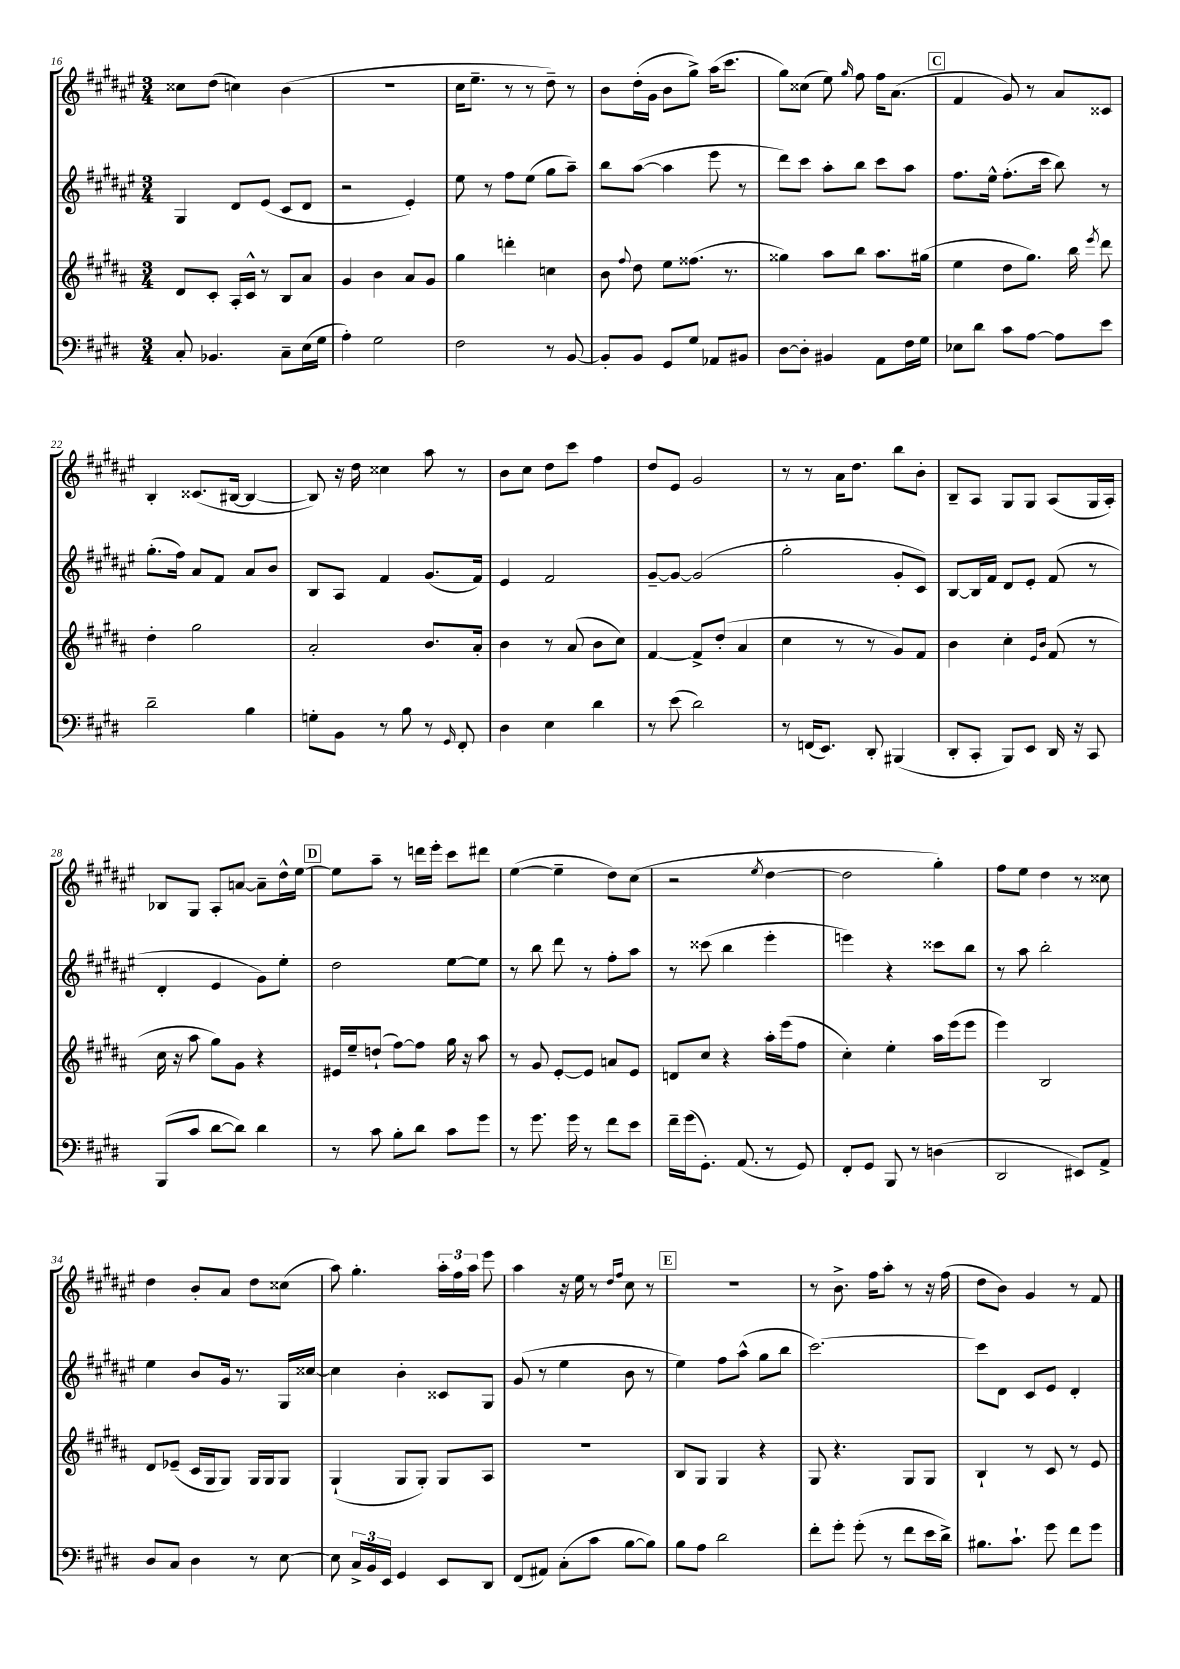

**kern	**kern	**kern	**kern
*staff4	*staff3	*staff2	*staff1
*clefF4	*clefG2	*clefG2	*clefG2
*k[f#c#g#d#]	*k[f#c#g#d#a#]	*k[f#c#g#d#a#e#]	*k[f#c#g#d#a#e#]
*M3/4	*M3/4	*M3/4	*M3/4
8C#'/	8d#/L	4G#/	8cc##\L
4.BB-/	8c#'/J	.	(8dd#\J
.	16A#'/LL	8d#/L	4cc\)
.	16c#^^/JJ	.	.
.	8r	(8e#/J	.
8C#~\L	8B/L	8c#/L	(4b\
(16E\L	8a#/J	8d#/J	.
16G#\JJ	.	.	.
=	=	=	=
4A'\)	4g#/	2r	2.r
2G#\	4b\	.	.
.	8a#/L	4e#'/)	.
.	8g#/J	.	.
=	=	=	=
2F#\	4gg#\	8ee#\	16cc#\LK
.	.	.	8.ee#~\J
.	.	8r	.
.	4ddd'\	8ff#\L	8r
.	.	(8ee#\J	8r
8r	4cc\	8gg#\L	8dd#~\)
[8BB/	.	8aa#~\J)	8r
=	=	=	=
8BB'/]L	8b\	8bb\L	8b\L
.	8qqff#/	.	.
8BB/J	8dd#\	([8aa#\J	(16dd#'\L
.	.	.	16g#\JJ
8GG#/L	8ee\L	4aa#\]	8b\L
8G#/J	(8.ff##\J	.	8gg#^\J)
8AA-/L	.	8eee#\	(16aa#\LK
.	8.r	.	8.ccc#\J
8BB#/J	.	8r	.
=	=	=	=
[8D#\L	4gg##\)	8ddd#\L)	8gg#\L)
8D#'\]J	.	8ccc#\J	(8cc##\J
4BB#/	8aa#\L	8aa#'\L	8ee#\)
.	.	.	16qqgg#/
.	8bb\J	8bb\J	8ff#\
8AA\L	8.aa#\L	8ccc#\L	16ff#\LK
.	.	.	(8.a#\J
16F#\L	.	8aa#\J	.
16G#\JJ	(16gg#\Jk	.	.
=	=	=	=
8E-\L	4ee\	8.ff#\L	4f#/
8d#\J	.	.	.
.	.	16ee#^^\Jk	.
8c#\L	8dd#\L	(8.ff#'\L	8g#/)
[8A\J	8.gg#\J)	.	8r
.	.	16ccc#\Jk	.
8A\]L	.	8bb\)	8a#/L
.	16bb\	.	.
.	8qeee/	.	.
8e\J	8ddd#\	8r	8c##/J
=	=	=	=
2d#~\	4dd#'\	(8.gg#'\L	4B'/
.	.	16ff#\Jk)	.
.	2gg#\	8a#/L	(8.c##/L
.	.	8f#/J	.
.	.	.	[16B#/Jk
4B\	.	8a#/L	4B#/_
.	.	8b/J	.
=	=	=	=
8G'\L	2a#'/	8B/L	8B#/])
8BB\J	.	8A#/J	16r
.	.	.	16dd#\
8r	.	4f#/	4cc##\
8B\	.	.	.
8r	8.b/L	(8.g#/L	8aa#\
16qqGG#/	.	.	.
8FF#'/	.	.	8r
.	16a#'/Jk	16f#/Jk)	.
=	=	=	=
4D#\	4b\	4e#/	8b\L
.	.	.	8cc#\J
4E\	8r	2f#/	8dd#\L
.	(8a#/	.	8ccc#\J
4d#\	8b\L	.	4ff#\
.	8cc#\J)	.	.
=	=	=	=
8r	[4f#/	[8g#~/L	8dd#/L
(8e\	.	8g#/_J	8e#/J
2d#\)	8f#^/]L	(2g#/]	2g#/
.	(8dd#'/J	.	.
.	4a#/	.	.
=	=	=	=
8r	4cc#\	2gg#'\	8r
(16FF/LK	.	.	8r
8.EE/J)	.	.	.
.	8r	.	16a#\LK
.	.	.	8.dd#\J
8DD#'/	8r	.	.
(4BBB#/	8g#/L)	8g#'/L	8bb\L
.	8f#/J	8c#/J)	8b'\J
=	=	=	=
8DD#'/L	4b\	[8B/L	8B~/L
8CC#'/J	.	16B/]L	8A#/J
.	.	16f#/JJ	.
8BBB/L)	4cc#'\	8d#/L	8G#/L
8EE/J	.	8e#'/J	8G#/J
.	16qqe/LL	.	.
.	16qqb/JJ	.	.
16DD#/	(8f#/	(8f#/	(8A#/L
16r	.	.	.
8CC#/	8r	8r	16G#/L
.	.	.	16A#'/JJ)
=	=	=	=
(8BBB/L	16cc#\	4d#'/	8B-/L
.	16r	.	.
8c#/J	8aa#\	.	8G#/J
[8d#\L	8gg#\L)	4e#/	8A#'/L
8d#\]J)	8g#\J	.	[8a/J
4d#\	4r	8g#\L)	8a~\]L
.	.	8ee#'\J	16dd#^^\L
.	.	.	[16ee#\JJ
=	=	=	=
8r	16e#/LL	2dd#\	8ee#\]L
.	16ee~/J	.	.
8c#\	(8dd`/J	.	8aa#~\J
8B'\L	[8ff#\L)	.	8r
8d#\J	8ff#\]J	.	16ddd\LL
.	.	.	16eee#'\JJ
8c#\L	16gg#\	[8ee#\L	8ccc#\L
.	16r	.	.
8g#\J	8aa#\	8ee#\]J	8ddd#\J
=	=	=	=
8r	8r	8r	([4ee#\
8.g#\	8g#/	8bb\	.
.	[8e'/L	8ddd#\	4ee#~\]
16g#\	.	.	.
8r	8e/]J	8r	.
8f#\L	8a/L	8ff#'\L	8dd#\L)
8e\J	8e/J	8aa#\J	(8cc#\J
=	=	=	=
16f#~\LL	8d/L	8r	2r
(16g#\J	.	.	.
8.GG#'\J)	8cc#/J	(8ccc##\	.
.	4r	4bb\	.
(8.AA/	.	.	.
.	.	.	8qee#/
8r	16aa#'\LL	4eee#'\	[4dd#\
.	(16eee\J	.	.
8GG#/)	8ff#\J	.	.
=	=	=	=
8FF#'/L	4cc#'\)	4eee\)	2dd#\]
8GG#/J	.	.	.
8BBB/	4ee'\	4r	.
8r	.	.	.
(4D\	16aa#\LL	8ccc##\L	4gg#'\)
.	(16eee\J	.	.
.	8eee\J	8bb\J	.
=	=	=	=
2DD#/	4eee\)	8r	8ff#\L
.	.	8aa#\	8ee#\J
.	2B/	2bb'\	4dd#\
8EE#/L)	.	.	8r
8AA^/J	.	.	8cc##\
=	=	=	=
8D#/L	8d#/L	4ee#\	4dd#\
8C#/J	(8e-~/J	.	.
4D#\	16c#/LL	8b/L	8b'/L
.	16G#/J	.	.
.	8G#/J)	16g#/Jk	8a#/J
.	.	8.r	.
8r	16G#/LL	.	8dd#\L
.	16G#/J	.	.
[8E\	8G#/J	16G#/LL	(8cc##\J
.	.	[16cc##/JJ	.
=	=	=	=
8E\]	(4G#`/	4cc##\]	8aa#\)
24C#^/LL	.	.	4.gg#'\
24BB/	.	.	.
24EE/JJ	.	.	.
4GG#/	8G#/L	4b'\	.
.	8G#'/J)	.	.
8EE/L	8G#/L	8c##/L	24aa#'\LL
.	.	.	24ff#\
.	.	.	24aa#\JJ
8DD#/J	8A#/J	8G#/J	8eee#\
=	=	=	=
(8FF#/L	2.r	(8g#/	4aa#\
8AA#/J)	.	8r	.
(8C#'\L	.	4ee#\	16r
.	.	.	16ee#\
8c#\J	.	.	8r
.	.	.	16qqdd#/LL
.	.	.	16qqff#/JJ
[8B\L	.	8b\	8cc#\
8B\]J)	.	8r	8r
=	=	=	=
8B\L	8B/L	4ee#\)	2.r
8A\J	8G#/J	.	.
2d#\	4G#/	8ff#\L	.
.	.	(8aa#^^\J	.
.	4r	8gg#\L	.
.	.	8bb\J	.
=	=	=	=
8f#'\L	8G#/	[2.ccc#\)	8r
8g#'\J	4.r	.	8.b^\
(8g#'\	.	.	.
.	.	.	16ff#\LK
8r	.	.	8aa#'\J
8f#\L	8G#/L	.	8r
16e\L	8G#/J	.	16r
16d#^\JJ)	.	.	(16ff#\
=	=	=	=
8.B#\L	4B`/	8ccc#\]L	8dd#\L
.	.	8d#\J	8b\J)
8.c#`\J	.	.	.
.	8r	8c#/L	4g#/
8g#\	8c#/	8e#/J	.
8f#\L	8r	4d#'/	8r
8g#\J	8e/	.	8f#/
==	==	==	==
*-	*-	*-	*-
